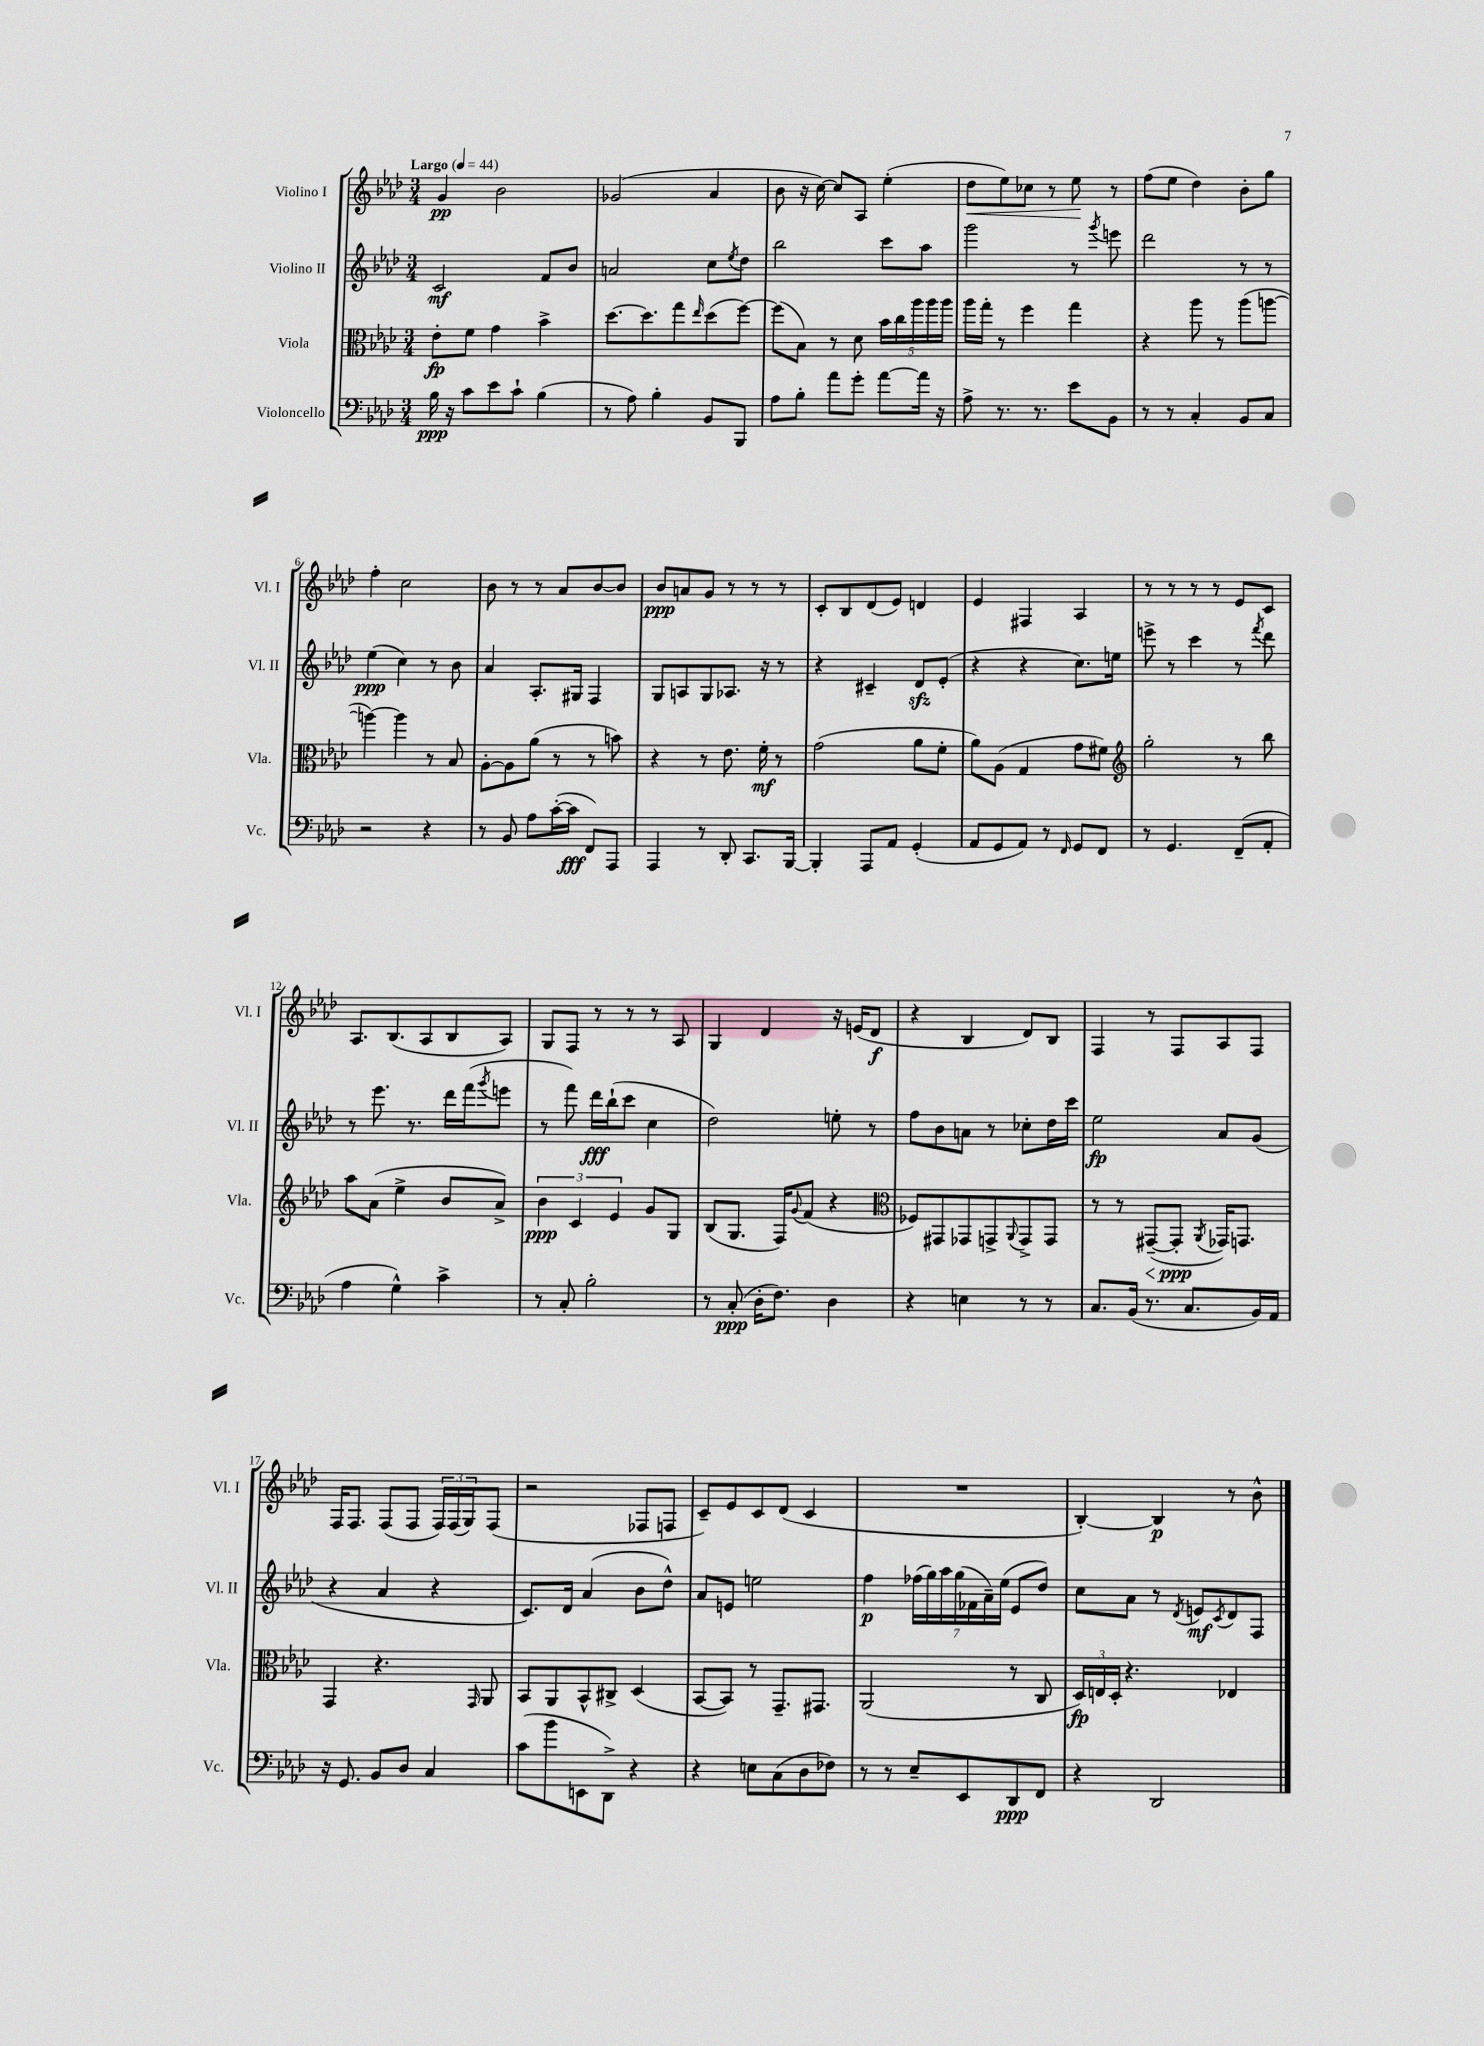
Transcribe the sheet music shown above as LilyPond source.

<<
\new StaffGroup <<
\new Staff = "s0" \with { instrumentName = "Violino I" shortInstrumentName = "Vl. I" } {
    \clef treble \key aes \major \numericTimeSignature \time 3/4 \tempo "Largo" 4 = 44
    g'4\pp bes'2 |
    ges'2( aes'4 |
    bes'8 r16 c''16~) c''8 aes8 ees''4-.( |
    des''8\< ees''8) ces''8 r8 ees''8\! r8 |
    f''8( ees''8 des''4) bes'8-. g''8 |
    f''4-. c''2 |
    bes'8 r8 r8 aes'8 bes'8~ bes'8 |
    bes'8\ppp a'8 g'8 r8 r8 r8 |
    c'8-. bes8 des'8( ees'8) d'4 |
    ees'4 fis4 aes4 |
    r8 r8 r8 r8 ees'8 c'8 |
    aes8. bes8.( aes8 bes8 aes8) |
    g8 f8 r8 r8 r8 aes8 |
    g4 des'4 r16 e'16( des'8\f |
    r4 bes4 des'8) bes8 |
    f4 r8 f8 aes8 f8 |
    f16 f8. f8( f8 \tuplet 3/2 { f16) f16( g16) } f8( |
    r2 fes8 f8 |
    c'8--) ees'8 c'8 des'8( c'4 |
    R2. |
    bes4~-.) bes4\p r8 bes'8-^ \bar "|." |
}
\new Staff = "s1" \with { instrumentName = "Violino II" shortInstrumentName = "Vl. II" } {
    \clef treble \key aes \major \numericTimeSignature \time 3/4
    c'2\mf f'8 bes'8 |
    a'2 c''8 \acciaccatura { ees''8 } des''8 |
    bes''2 c'''8 aes''8 |
    g'''2 r8 \acciaccatura { g'''8 } e'''8 |
    des'''2 r8 r8 |
    ees''4\ppp( c''4) r8 bes'8 |
    aes'4 aes8.-. gis16 f4 |
    g8 a8 g8 aes8. r16 r8 |
    r4 cis'4-- des'8\sfz ees'8-.( |
    r4 r4 c''8.) e''16 |
    e'''8-> r8 c'''4 r8 \acciaccatura { f'''8 } des'''8 |
    r8 ees'''8. r8. des'''16 f'''16( \acciaccatura { g'''8 } e'''8 |
    r8 f'''8) des'''16\fff bes''16-!( c'''8 c''4 |
    des''2) e''8-. r8 |
    f''8 bes'8 a'8 r8 ces''8-. des''16 c'''16 |
    ees''2\fp aes'8 g'8( |
    r4 aes'4 r4 |
    c'8.) des'16 aes'4( bes'8 des''8-^) |
    aes'8 e'8 e''2 |
    f''4\p \tuplet 7/4 { fes''16( g''16) aes''16 g''16( fes'16 aes'16--) ees''16( } ees'8 des''8) |
    c''8 aes'8 r8 \acciaccatura { des'8 } e'8\mf \acciaccatura { c'8 } des'8 f8 \bar "|." |
}
\new Staff = "s2" \with { instrumentName = "Viola" shortInstrumentName = "Vla." } {
    \clef alto \key aes \major \numericTimeSignature \time 3/4
    ees'8-.\fp f'8 g'4 bes'4-> |
    des''8.~ des''8. g''8 \grace { ees''16 } des''8( f''8~) |
    f''8( bes8) r8 des'8 \tuplet 5/4 { bes'16 c''16 aes''16 aes''16 aes''16 } |
    aes''16 g''16-. r8 f''4 g''4 |
    r4 aes''8 r8 aes''8( a''8~ |
    a''4~) a''4 r8 bes8 |
    aes8~-. aes8 aes'8( r8 r8 b'8) |
    r4 r8 ees'8. f'16-.\mf r8 |
    g'2( aes'8 f'8-. |
    aes'8) aes8( g4 g'8 fis'8) |
    \clef treble g''2-. r8 bes''8 |
    aes''8 aes'8( ees''4-> bes'8 aes'8->) |
    \tuplet 3/2 { bes'4\ppp c'4 ees'4 } g'8 g8 |
    bes8( g8. f16) \appoggiatura { g'8 } f'8( r4 |
    \clef alto fes8) gis,8 ges,8 g,8-> \appoggiatura { aes,8 } g,8-> g,8 |
    r8 r8 gis,8~--\<( gis,8-.\ppp\! \acciaccatura { aes,8 } ges,16) g,8. |
    g,4 r4. \grace { g,16 } aes,8 |
    bes,8 aes,8 bes,8-^ cis8-> des4( |
    bes,8~ bes,8) r8 g,8.-- gis,8. |
    aes,2( r8 c8 |
    \tuplet 3/2 { des16\fp) e16 des16-. } r4. ees4 \bar "|." |
}
\new Staff = "s3" \with { instrumentName = "Violoncello" shortInstrumentName = "Vc." } {
    \clef bass \key aes \major \numericTimeSignature \time 3/4
    bes16\ppp r16 c'8 ees'8 c'8-! bes4( |
    r8 aes8) bes4-. bes,8 bes,,8 |
    aes8 bes8-. aes'8 g'8-. aes'8~ aes'16 r16 |
    aes8-> r8. r8. ees'8 bes,8 |
    r8 r8 c4-. bes,8 c8 |
    r2 r4 |
    r8 bes,8 aes8 c'16~-.( c'16\fff f,8) aes,,8 |
    aes,,4 r8 des,8-. c,8. bes,,16~ |
    bes,,4-. aes,,8 aes,8 g,4-.( |
    aes,8 g,8 aes,8) r8 \grace { f,16 } g,8 f,8 |
    r8 g,4. f,8--( aes,8-. |
    aes4 g4-^) c'4-> |
    r8 c8-. bes2-. |
    r8 c8-.\ppp( des16-. f8.) des4 |
    r4 e4 r8 r8 |
    c8. bes,16( r8. c8. bes,16) aes,16 |
    r16 g,8. bes,8 des8 c4 |
    c'8( bes'8 e,8 des,8->) r4 |
    r4 e8 c8( des8 fes8) |
    r8 r8 ees8-- ees,8 des,8\ppp f,8 |
    r4 des,2 \bar "|." |
}
>>
>>
